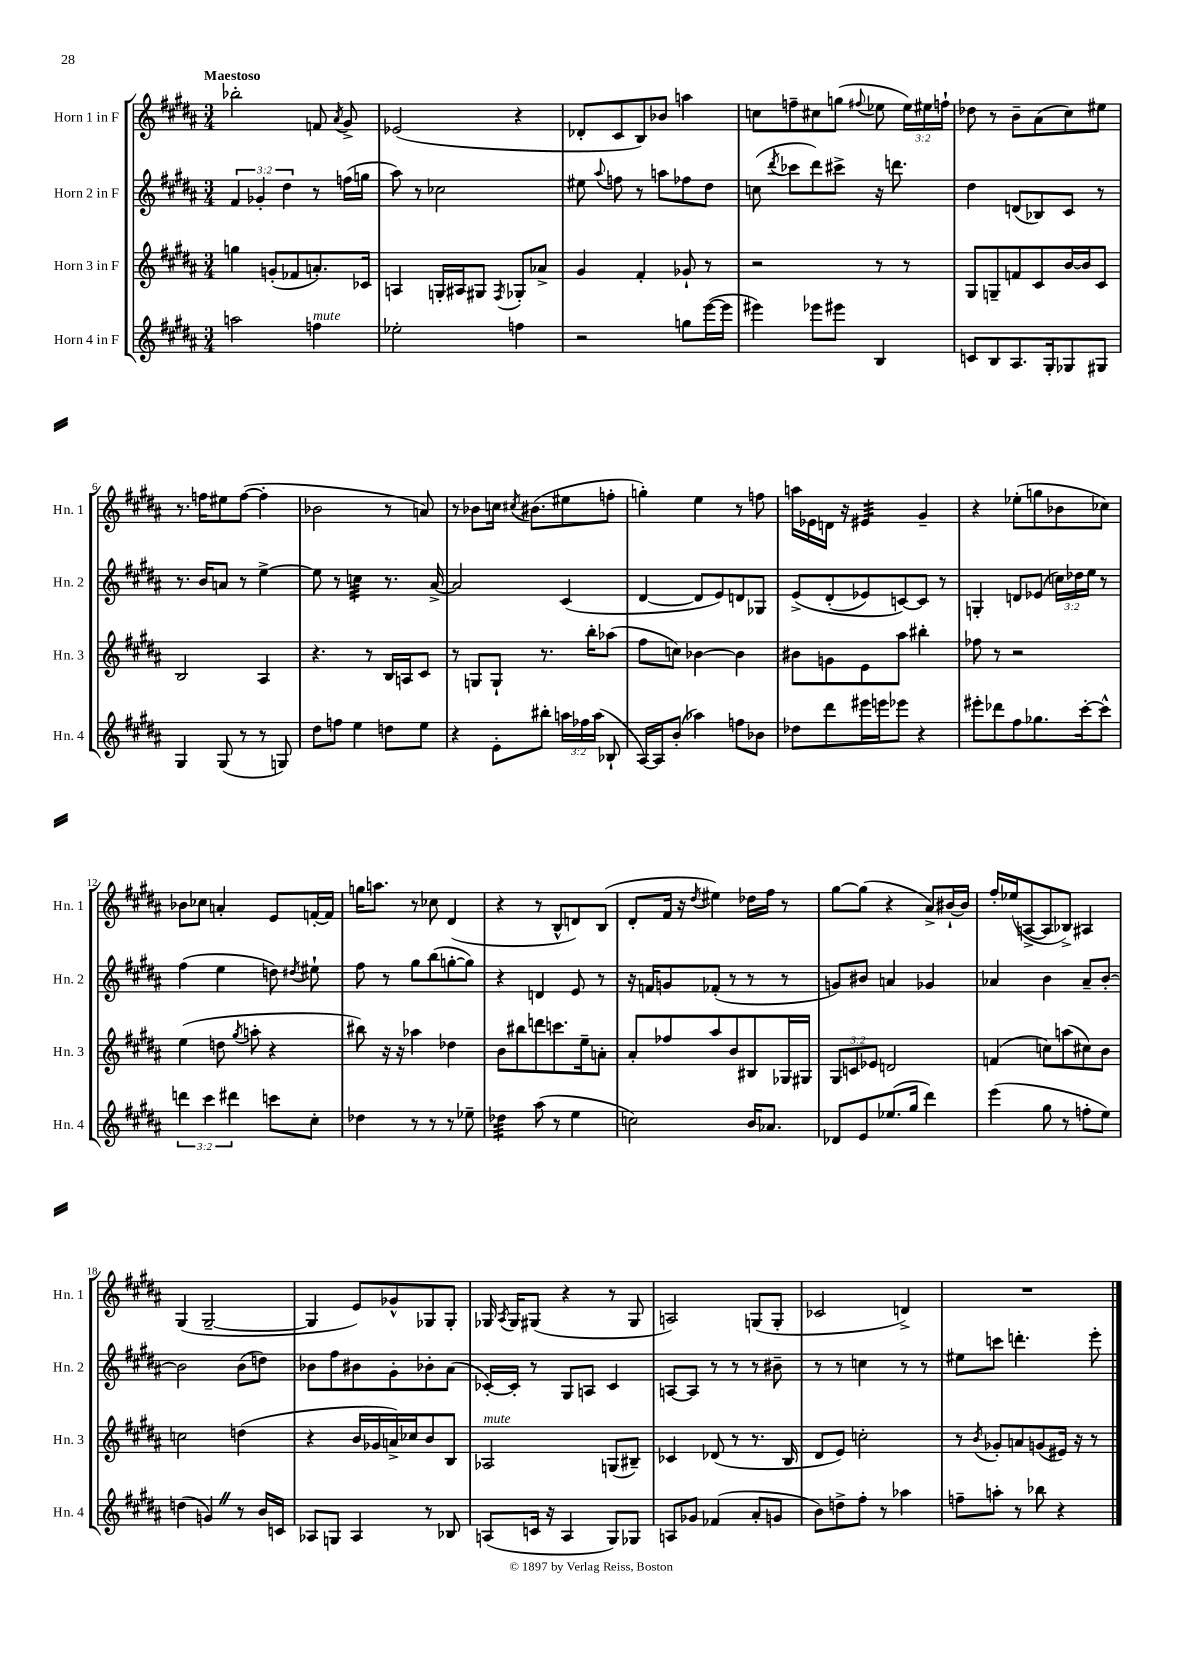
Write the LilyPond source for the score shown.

<<
\new StaffGroup <<
\new Staff = "s0" \with { instrumentName = "Horn 1 in F" shortInstrumentName = "Hn. 1" } {
    \clef treble \key b \major \numericTimeSignature \time 3/4 \override Staff.TupletNumber.text = #tuplet-number::calc-fraction-text \tempo "Maestoso"
    \autoBeamOff bes''2-. f'8 \acciaccatura { ais'8 } gis'8-> |
    ees'2( r4 |
    des'8[-. cis'8 b8) bes'8] a''4 |
    c''8[ f''8-- cis''8 g''8]( \appoggiatura { fis''8 } ees''8 \tuplet 3/2 { ees''16[) eis''16 f''16]-! } |
    des''8 r8 b'8[-- ais'8( cis''8) eis''8] |
    r8. f''16[ eis''8 f''8]~( f''4-. |
    bes'2 r8 a'8) |
    r8 bes'8[ c''16] \acciaccatura { cis''8 } bis'8.[( eis''8 f''8]-. |
    g''4-.) e''4 r8 f''8 |
    a''16[ ees'16 d'16] r16 eis'4:32 gis'4-- |
    r4 ees''8[-.( g''8 bes'8 ces''8]) |
    bes'8[ ces''8] a'4-. e'8[ f'16~-. f'16] |
    g''16[ a''8.] r8 ces''8 dis'4( |
    r4 r8 b8[-^ d'8) b8]( |
    dis'8[-. fis'16] r16 \acciaccatura { dis''8 } eis''4) des''16[ fis''16] r8 |
    gis''8[~ gis''8]( r4 ais'8[->) bis'16~-! bis'16] |
    fis''16[-. ees''16( a8~-> a8 bes8]->) ais4 |
    gis4( gis2~-- |
    gis4 e'8[) ges'8-^ ges8 ges8]-. |
    ges16 \acciaccatura { ais8 } ges16[ gis8]( r4 r8 gis8 |
    a2) g8[( g8]-. |
    ces'2 d'4->) |
    R2. \bar "|." |
}
\new Staff = "s1" \with { instrumentName = "Horn 2 in F" shortInstrumentName = "Hn. 2" } {
    \clef treble \key b \major \numericTimeSignature \time 3/4 \override Staff.TupletNumber.text = #tuplet-number::calc-fraction-text
    \autoBeamOff \tuplet 3/2 { fis'4 ges'4-. dis''4 } r8 f''16[( g''16] |
    ais''8) r8 ces''2 |
    eis''8 \appoggiatura { ais''8 } f''8 r8 a''8[ fes''8 dis''8] |
    c''8( \acciaccatura { dis'''8 } ces'''8[ dis'''8) cis'''8]-> r16 d'''8. |
    dis''4 d'8[( bes8) cis'8] r8 |
    r8. b'16[ a'8] r8 e''4~-> |
    e''8 r8 c''4:32 r8. ais'16~-> |
    ais'2 cis'4( |
    dis'4~ dis'8[ e'8) d'8 ges8] |
    e'8[->\( dis'8-.( ees'8) c'8~\) c'8] r8 |
    g4-. d'8[ ees'8]( \tuplet 3/2 { c''16[) des''16 e''16] } r8 |
    fis''4( e''4 d''8) \acciaccatura { dis''8 } eis''8-! |
    fis''8 r8 gis''8[ b''8( g''8~-. g''8]) |
    r4 d'4 e'8 r8 |
    r16 f'16[ g'8 fes'8]-.( r8 r8 r8 |
    g'8[) bis'8] a'4 ges'4 |
    aes'4 b'4 aes'8[-- b'8]~-. |
    b'2 b'8[( d''8]) |
    bes'8[ fis''8 bis'8 gis'8-. bes'8-. ais'8]( |
    ces'16[~-.) ces'16]-. r8 gis8[ a8] ces'4 |
    a8[~ a8] r8 r8 r8 bis'8-- |
    r8 r8 c''4 r8 r8 |
    eis''8[ c'''8] d'''4.-. e'''8-. \bar "|." |
}
\new Staff = "s2" \with { instrumentName = "Horn 3 in F" shortInstrumentName = "Hn. 3" } {
    \clef treble \key b \major \numericTimeSignature \time 3/4 \override Staff.TupletNumber.text = #tuplet-number::calc-fraction-text
    \autoBeamOff g''4 g'8[-.( fes'8 a'8.-.) ces'16] |
    a4 g16[-. ais16 gis8] \acciaccatura { fis8 } ges8[-. aes'8]-> |
    gis'4 fis'4-. ges'8-! r8 |
    r2 r8 r8 |
    gis8[ g8-- f'8 cis'8 b'16~ b'16 cis'8] |
    b2 ais4 |
    r4. r8 b16[ a16 cis'8] |
    r8 g8[ g8]-! r8. b''16[-. aes''8]( |
    fis''8[ c''8]) bes'4~ bes'4 |
    bis'8[ g'8 e'8 ais''8] bis''4-. |
    fes''8 r8 r2 |
    e''4( d''8 \acciaccatura { gis''8 } a''8-. r4 |
    bis''8) r16 r16 aes''4 des''4 |
    b'8[ bis''8 d'''8 c'''8. e''16-- a'8]-. |
    ais'8[-. fes''8 ais''8 b'8 bis8 ges16 gis16] |
    \tuplet 3/2 { gis8[ c'8 ees'8] } d'2 |
    f'4( c''8[) a''8( cis''8) b'8] |
    c''2 d''4( |
    r4 b'16[ ges'16 a'16->) ces''16 b'8 b8] |
    aes2^\markup { \italic "mute" } g8[( bis8]--) |
    ces'4 des'8( r8 r8. b16 |
    dis'8[ e'8]) c''2-. |
    r8 \acciaccatura { b'8 } ges'8[-. a'8 g'8( eis'16]) r16 r8 \bar "|." |
}
\new Staff = "s3" \with { instrumentName = "Horn 4 in F" shortInstrumentName = "Hn. 4" } {
    \clef treble \key b \major \numericTimeSignature \time 3/4 \override Staff.TupletNumber.text = #tuplet-number::calc-fraction-text
    \autoBeamOff a''2 f''4^\markup { \italic "mute" } |
    ees''2-. f''4 |
    r2 g''8[ e'''16~( e'''16] |
    eis'''4) ees'''8[ eis'''8] b4 |
    c'8[ b8 ais8. gis16-. ges8 gis8] |
    gis4 gis8( r8 r8 g8) |
    dis''8[ f''8] e''4 d''8[ e''8] |
    r4 e'8[-. bis''8]-. \tuplet 3/2 { a''16[ fes''16 a''16]( } bes8-! |
    ais16[~) ais16 b'8]-.( aes''4) f''8[ bes'8] |
    des''8[ dis'''8 eis'''16 e'''16 ees'''8] r4 |
    eis'''8[-. des'''8 fis''8 ges''8. cis'''16~-. cis'''8]-^ |
    \tuplet 3/2 { d'''4 cis'''4 dis'''4 } c'''8[ cis''8]-. |
    des''4 r8 r8 r8 ees''8-- |
    des''4:32 ais''8( r8 e''4 |
    c''2) b'16[ aes'8.] |
    des'8[ e'8 ees''8.( gis''16] dis'''4) |
    e'''4( gis''8 r8 f''8[-. e''8]) |
    d''4( g'4) \once \override BreathingSign.text = \markup { \musicglyph "scripts.caesura.straight" } \breathe r8 b'16[ c'16] |
    aes8[ g8] aes4 r8 bes8 |
    a8[( c'16] r16 a4 gis8[) ges8] |
    a8[ ges'8] fes'4( ais'8[-. g'8] |
    b'8[) d''8-> fis''8]-. r8 aes''4 |
    f''8[-- a''8]-. r8 bes''8 r4 \bar "|." |
}
>>
>>
